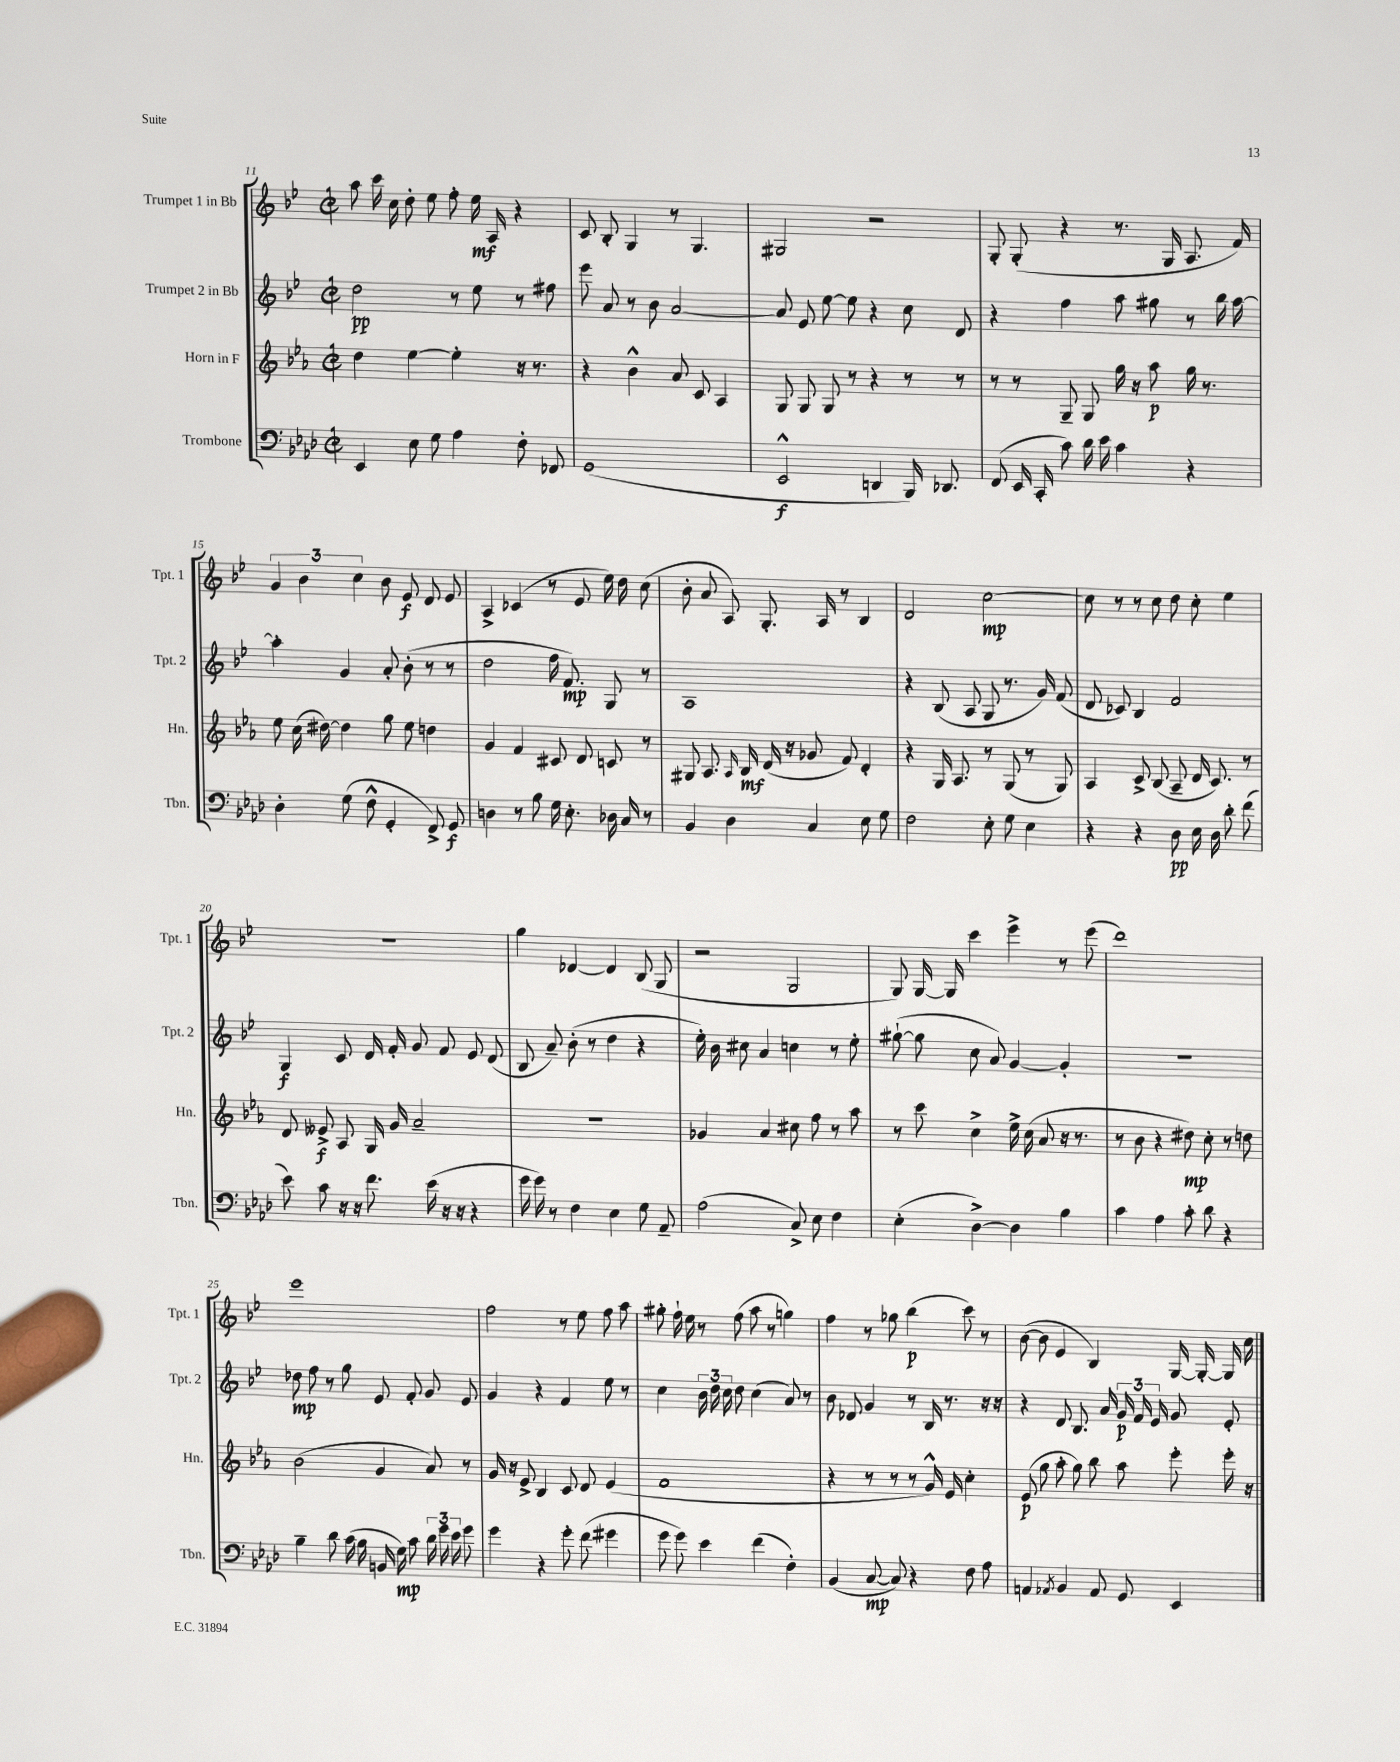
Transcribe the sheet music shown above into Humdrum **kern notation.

**kern	**kern	**kern	**kern
*staff4	*staff3	*staff2	*staff1
*clefF4	*clefG2	*clefG2	*clefG2
*k[b-e-a-d-]	*k[b-e-a-]	*k[b-e-]	*k[b-e-]
*M2/2	*M2/2	*M2/2	*M2/2
*met(c|)	*met(c|)	*met(c|)	*met(c|)
4EE-/	4dd\	2dd\	8aa\
.	.	.	16ccc\
.	.	.	16cc\
8E-\	[4ee-\	.	8dd'\
8G\	.	.	8ee-\
4A-\	4ee-'\]	8r	8ff'\
.	.	8ee-\	16ee-\
.	.	.	16A/
8F'\	16r	8r	4r
.	8.r	.	.
8FF-/	.	8ff#\	.
=	=	=	=
(1GG	4r	8eee-\	8c/
.	.	8a/	8B-'/
.	4b-^^\	8r	4G/
.	.	8b-\	.
.	8a-/	[2a/	8r
.	8c/	.	4.G/
.	4A-/	.	.
=	=	=	=
2EE-^^/	8G/	8a/]	2G#/
.	8G/	8e-/	.
.	8G/	[8ee-\	.
.	8r	8ee-\]	.
4DD/	4r	4r	2r
16BBB-/)	8r	8cc\	.
8.DD-/	.	.	.
.	8r	8d/	.
=	=	=	=
(8FF/	8r	4r	8G'/
16EE-/	8r	.	(8G'/
16CC'/	.	.	.
8c\)	8G~/	4ff\	4r
16d-\	8G/	.	.
16e-\	.	.	.
4c\	16gg\	8aa\	8.r
.	16r	.	.
.	8aa-\	8gg#\	.
.	.	.	16G/
4r	16gg\	8r	8.A/
.	8.r	.	.
.	.	16bb-\	.
.	.	[16aa\	16f/)
=	=	=	=
4D-'\	8ee-\	4aa'\]	6g/
.	(16cc\	.	.
.	.	.	6b-\
.	[16dd#\)	.	.
(8G\	4dd#\]	4g/	.
.	.	.	6cc\
8F^^\	.	.	.
4GG'/	8gg\	8a'/	8b-\
.	8ee-\	(8b-'\	8e-/
8FF^/)	4dd\	8r	8d/
8GG/	.	8r	8e-/
=	=	=	=
4D\	4g/	2dd\	4A^/
8r	4f/	.	(4c-/
8B-\	.	.	.
16G\	8c#/	16ff\	8r
8.E-'\	.	8.f/)	.
.	8d/	.	8e-/
16D-\	8c/	8G/	16ee-\)
16C/	.	.	16dd\
8r	8r	8r	(8cc\
=	=	=	=
4BB-/	8G#/	1A	8b-'\
.	8.A-/	.	8a/
4D-\	.	.	8A/)
.	16qqA-/	.	.
.	16B-/	.	.
.	(16d/	.	8.G'/
.	16r	.	.
4C/	8g-/	.	.
.	.	.	16A/
.	8f/)	.	8r
8E-\	4d'/	.	4B-/
8G\	.	.	.
=	=	=	=
2F\	4r	4r	2d/
.	16G/	(8B-/	.
.	8.A-/	.	.
.	.	8A/	.
8E-'\	8r	8G/	[2cc\
8G\	(8G/	8.r	.
4E-\	8r	.	.
.	.	16g/)	.
.	8G/)	(8f/	.
=	=	=	=
4r	4A-/	8d/	8cc\]
.	.	8c-/)	8r
4r	8c^/	4B-/	8r
.	(8B-/	.	8cc\
8D-\	8A-~/	2f/	8dd\
16E-\	16d/	.	8cc'\
16D-\	8.c/)	.	.
8d-'\	.	.	4ee-\
(8f\	8r	.	.
=	=	=	=
8e-\)	8d/	4G/	1r
8c\	8e--^/	.	.
16r	8A-/	8c/	.
16r	.	.	.
8.f\	16G/	16d/	.
.	16g/	16f'/	.
.	2a-~/	8g/	.
(16e-\	.	.	.
16r	.	8f/	.
16r	.	.	.
4r	.	8e-/	.
.	.	(8d/	.
=	=	=	=
16g\	1r	8B-/	4gg\
16g\)	.	.	.
8r	.	8a~/)	.
4F\	.	(8b-'\	[4d-/
.	.	8r	.
4E-\	.	4dd\	4d-/]
8G\	.	4r	(8B-/
8AA-~/	.	.	8G/
=	=	=	=
(2A-\	4g-/	16ee-'\)	2r
.	.	16b-\	.
.	.	8cc#\	.
.	4a-/	4a/	.
8C^/)	8cc#\	4cc\	2G/
8E-\	8ff\	.	.
4F\	8r	8r	.
.	8aa-\	8ee-'\	.
=	=	=	=
(4E-'\	8r	([8gg#`\	8G/)
.	8ccc\	8gg#\]	[16G/
.	.	.	16G/]
[4D-^\)	4cc^\	8cc\	4ccc\
.	.	8a/)	.
4D-\]	16ee-^\	[4g/	4eee-^\
.	(16cc\	.	.
.	8a-/	.	.
4B-\	16r	4g'/]	8r
.	8.r	.	.
.	.	.	(8eee-\
=	=	=	=
4c\	8r	1r	1ddd)
.	8b-\	.	.
4A-\	4r	.	.
8c'\	8dd#\)	.	.
8d-\	8cc'\	.	.
4r	8r	.	.
.	8dd\	.	.
=	=	=	=
4B-~\	(2b-\	8dd-\	1eee-
.	.	8ff\	.
8d-\	.	8r	.
(16c\	.	8gg\	.
16B-\	.	.	.
16BB/	4g/	8e-/	.
16G\)	.	.	.
8c\	.	8f'/	.
24d-\	8a-/)	8g/	.
24g\	.	.	.
24e-\	.	.	.
8g\	8r	8e-/	.
=	=	=	=
4g\	16g/	4g/	2ff\
.	16r	.	.
.	8e-^/	.	.
4r	4B-/	4r	.
8g'\	8c/	4f/	8r
(8f\	8d/	.	8ee-\
4g#\	(4e-/	8ee-\	8ff\
.	.	8r	8aa\
=	=	=	=
8g\	1f	4cc\	8gg#'\
8g\)	.	.	16ff`\
.	.	.	16ee-\
4e-\	.	24b-\	8r
.	.	24dd\	.
.	.	24cc\	.
.	.	8dd\	(8ff\
(4f\	.	(4cc\	8aa\
.	.	.	8r
4F'\)	.	8a/)	4gg\)
.	.	8r	.
=	=	=	=
(4BB-/	4r	8b-\	4ff\
.	.	8d-/	.
[8C/	8r	4g/	8r
8C/])	8r	.	8gg-\
4r	8r	8r	(4bb-\
.	16g^^/)	16B-/	.
.	16e-/	8.r	.
8F\	4cc'\	.	8ccc\)
8A-\	.	16r	8r
.	.	16r	.
=	=	=	=
4AA/	(8e-/	4r	([8b-\
.	8gg\	.	8b-\]
8qAA-/	.	.	.
4BB-/	8aa-'\	8d/	4e-/
.	8gg\)	8.B-/	.
8AA-/	8bb-\	.	4B-/)
.	.	16a/	.
8GG/	8aa-\	24g/	.
.	.	24f/	.
.	.	24e-/	.
4EE-/	8eee-'\	8g/	[16G/
.	.	.	16G'/_
.	16eee-'\	8e-'/	16G/]
.	16r	.	16cc\
==	==	==	==
*-	*-	*-	*-
